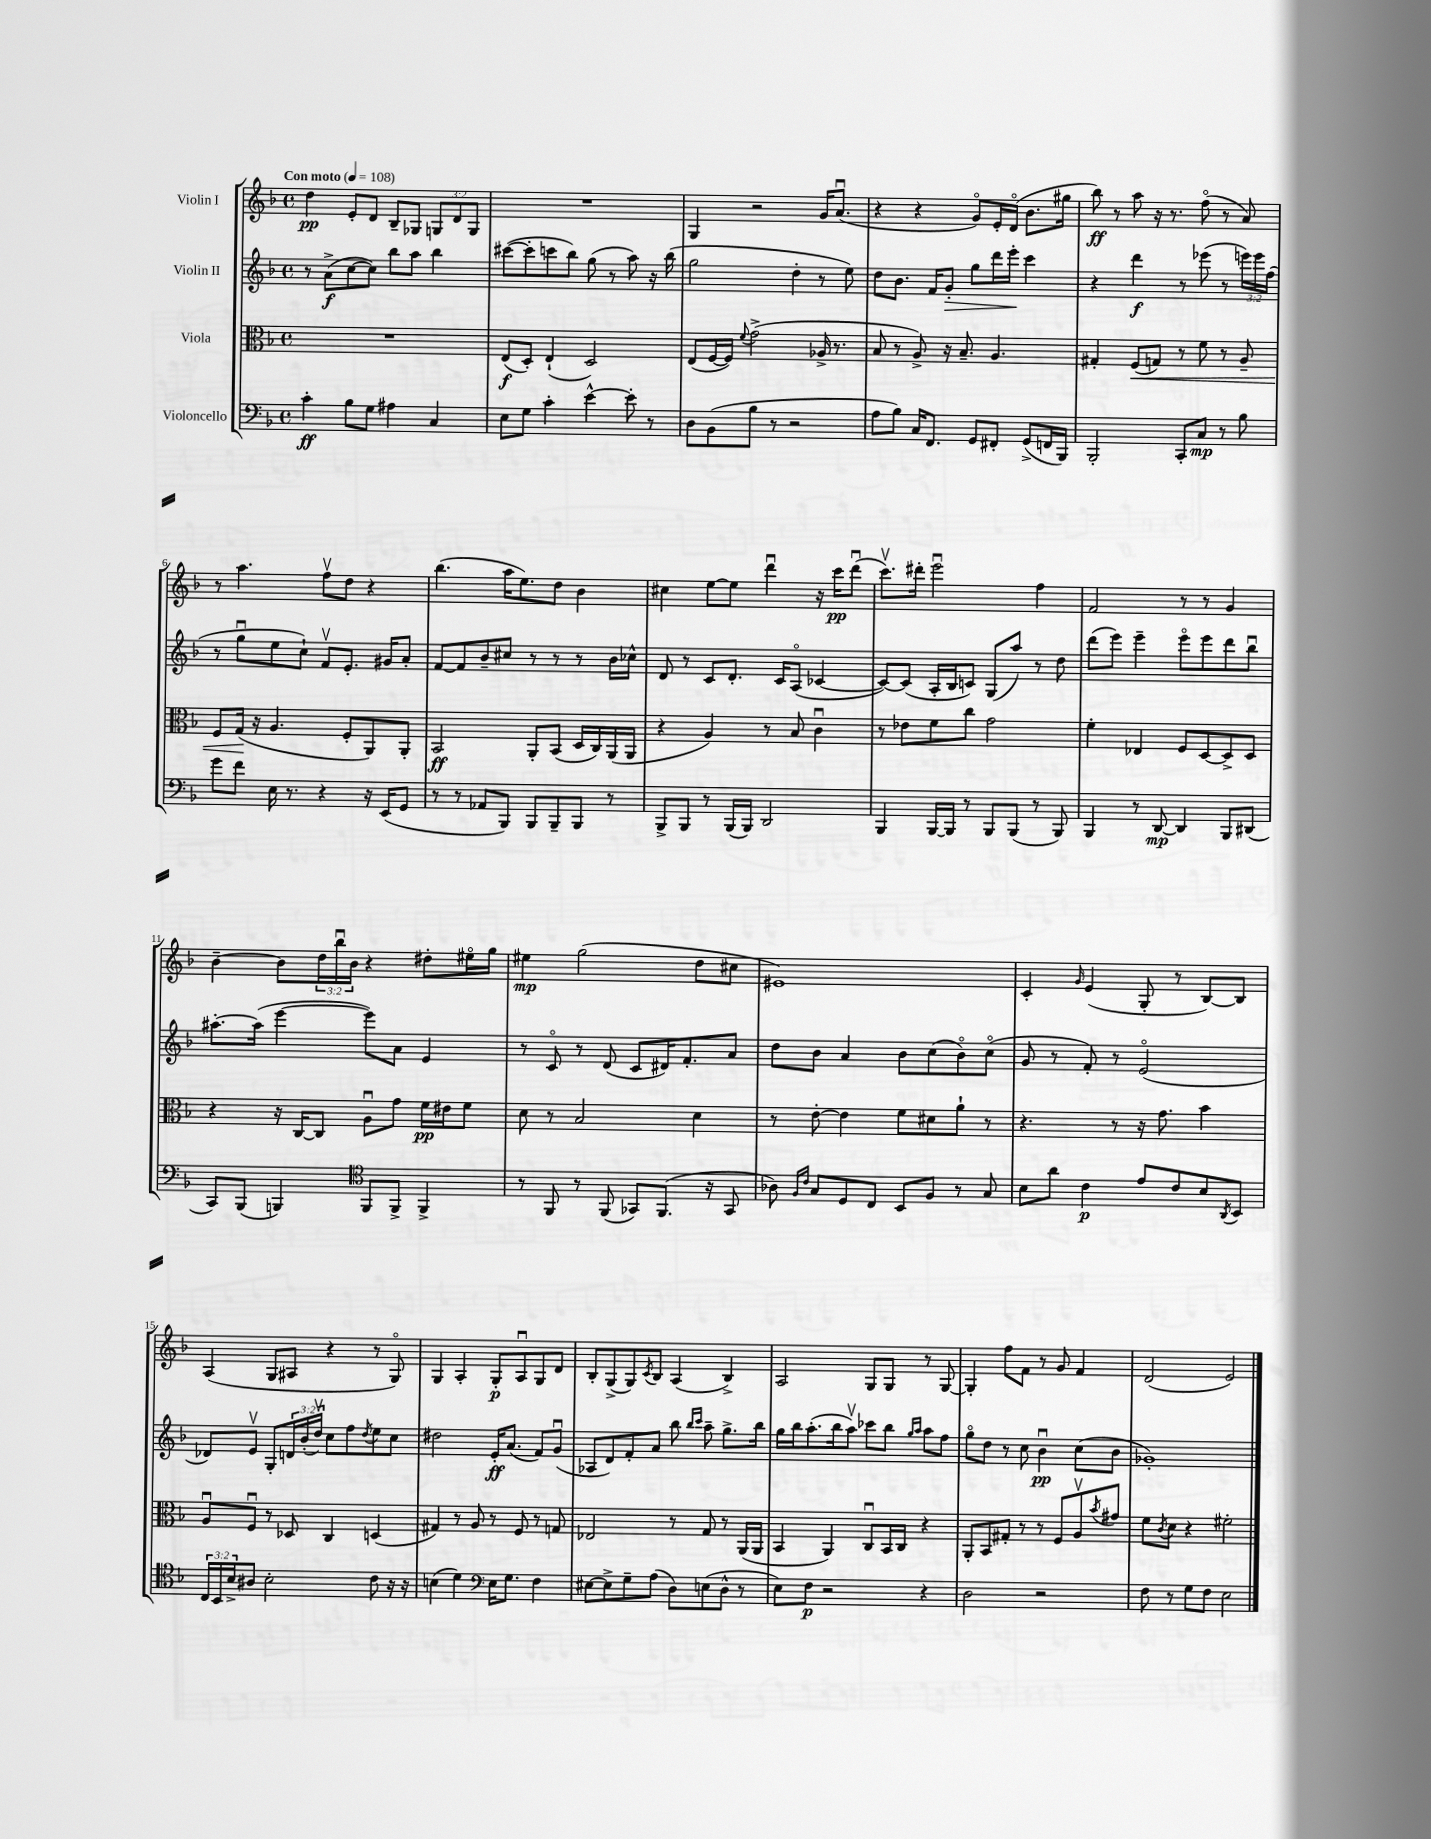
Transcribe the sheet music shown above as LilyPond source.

<<
\new StaffGroup <<
\new Staff = "s0" \with { instrumentName = "Violin I" } {
    \clef treble \key f \major \defaultTimeSignature \time 4/4 \override Staff.TupletNumber.text = #tuplet-number::calc-fraction-text \tempo "Con moto" 4 = 108
    d''4\pp e'8-. d'8 bes8-- ges8 \tuplet 3/2 { g8 d'8 g8 } |
    R1 |
    g4 r2 g'16 a'8.\downbow( |
    r4 r4 g'8\flageolet) e'16-. d'16\flageolet( bes'8. gis''16 |
    bes''8\ff) r8 a''8 r16 r8. f''8\flageolet( r8 a'8) |
    r8 a''4. f''8\upbow d''8 r4 |
    bes''4.( a''16 e''8.) d''8 bes'4 |
    cis''4 e''8~ e''8 d'''4\downbow r16 c'''16\pp d'''8\downbow( |
    c'''8.\upbow) dis'''16-. e'''2\downbow f''4 |
    f'2 r8 r8 g'4 |
    bes'4~-- bes'8 \tuplet 3/2 { d''16 bes''16\downbow bes'16 } r4 dis''8-. eis''16\flageolet g''16 |
    eis''4\mp g''2( d''8 cis''8 |
    eis'1) |
    c'4-. \grace { g'16 } e'4( g8-. r8 bes8~) bes8 |
    a4( g8 ais8 r4 r8 g8\flageolet) |
    g4 a4-. g8-.\p a8\downbow g8 d'8 |
    bes8-. g8->( g8) \acciaccatura { c'8 } bes8 a4( bes4->) |
    a2 g8 g8 r8 g8~ |
    g4-. f''8 f'8 r8 g'8 f'4 |
    d'2( e'2) \bar "|." |
}
\new Staff = "s1" \with { instrumentName = "Violin II" } {
    \clef treble \key f \major \defaultTimeSignature \time 4/4 \override Staff.TupletNumber.text = #tuplet-number::calc-fraction-text
    r8 a'8->\f( c''8~ c''8) bes''8 a''8 bes''4 |
    cis'''8~( cis'''8-. c'''8 bes''8) g''8( r8 a''8) r16 bes''16( |
    g''2 d''4-. r8 e''8) |
    d''8 bes'8. f'16 g'8-.\> g''8 d'''16 e'''16-.\! c'''4 |
    r4 d'''4\f r8 ees'''8( r8 \tuplet 3/2 { e'''16) e'''16 f''16( } |
    r8 g''8\downbow e''8 c''8-!) f'8\upbow e'8.-. gis'16 a'8-. |
    f'8~ f'8 bes'8-- cis''8 r8 r8 r8 bes'16 ces''16-^ |
    d'8 r8 c'8 d'8.-. c'16 a8\flageolet( ces'4~ |
    ces'8~) ces'8( a16-. bes16 c'8) g8( a''8) r8 d''8 |
    d'''8( e'''8) e'''4-- e'''8\flageolet e'''8 d'''8 bes''8\downbow |
    ais''8.~-. ais''16( e'''4~ e'''8) a'8 e'4 |
    r8 c'8\flageolet r8 d'8( c'8 dis'16) f'8.-. a'8 |
    d''8 bes'8 a'4 bes'8 c''8( bes'8\flageolet) c''8\flageolet( |
    g'8 r8 f'8-.) r8 e'2\flageolet( |
    des'8) e'8\upbow g8-. \tuplet 3/2 { d'16 bes'16-.( d''16\upbow) } c''8 f''8 \acciaccatura { d''8 } e''8 c''8 |
    dis''2 e'16-.\ff a'8.( f'8) g'8\downbow( |
    aes8 d'8) f'8-. a'8 bes''8 \grace { bes''16 c'''16 } a''8-- g''8.-> bes''16 |
    g''16 bes''16 a''8.-.( bes''16 a''8\upbow) ces'''8 bes''8 \grace { g''16 a''16 } a''8 f''8 |
    g''8\flageolet d''8 r8 c''8 bes'4\downbow\pp c''8( bes'8 |
    ges'1-.) \bar "|." |
}
\new Staff = "s2" \with { instrumentName = "Viola" } {
    \clef alto \key f \major \defaultTimeSignature \time 4/4
    R1 |
    e8\f( d8-.) e4-!( d2) |
    e8( f16~ f16) \appoggiatura { f'8 } g'2->( aes16-> r8. |
    bes8 r8 a8->) r16 bes8.-- a4. |
    gis4-. f8\<( g8) r8 f'8 r8 a8-- |
    f8 g16\!( r16 a4. f8-. a,8) a,8-. |
    bes,2\ff a,8-. bes,8( d16 c16) a,16( a,16 |
    r4 a4) r8 bes8 c'4\downbow |
    r8 ees'8 f'8 c''8 g'2 |
    f'4-. ees4 f8 d8~ d8-> d8 |
    r4 r16 c16~ c8 a8\downbow g'8 f'16\pp eis'16 f'8 |
    d'8 r8 bes2 d'4 |
    r8 e'8~-. e'4 f'8 dis'8 a'8-! r8 |
    r4. r8 r16 g'8. bes'4 |
    a8\downbow f8\downbow r8 des8 c4 d4( |
    gis4) r8 a8 r8 f8 r8 g8 |
    ees2 r8 g8 r8 a,16( a,16 |
    bes,4 a,4) c8\downbow bes,16 c16 r4 |
    a,8-. bes,8 gis8-. r8 r8 f8 a8\upbow \acciaccatura { bes'8 } gis'8 |
    f'8 \acciaccatura { c'8 } d'8 r4 fis'2-. \bar "|." |
}
\new Staff = "s3" \with { instrumentName = "Violoncello" } {
    \clef bass \key f \major \defaultTimeSignature \time 4/4 \override Staff.TupletNumber.text = #tuplet-number::calc-fraction-text
    c'4-.\ff bes8 g8 ais4 c4 |
    e8 g8 c'4-. e'4~-^ e'8-. r8 |
    d8 bes,8( bes8 r8 r2 |
    a8 bes8) c16 f,8. g,8 fis,8-. g,8->( f,16 bes,,16) |
    bes,,2-. c,8-. c8\mp r8 bes8 |
    g'8 f'8 e16 r8. r4 r16 e,16( g,8 |
    r8 r8 aes,8 bes,,8) bes,,8 bes,,8-- bes,,8 r8 |
    bes,,8-> bes,,8 r8 bes,,16( bes,,16) d,2 |
    bes,,4 bes,,16~ bes,,16 r8 bes,,8 bes,,8( r8 bes,,8) |
    bes,,4 r8 d,8~\mp d,4 bes,,8 dis,8( |
    c,8) bes,,8( b,,4) \clef tenor f,8 f,8-> f,4-> |
    r8 f,8 r8 f,8( ges,8) f,8.( r16 ges,8 |
    aes8) \grace { f16 c'16 } g8 d8 c8 bes,8 f8 r8 g8 |
    bes8 a'8 c'4\p e'8 c'8 bes8 \acciaccatura { a,8 } bes,8 |
    \tuplet 3/2 { c16 bes,16 bes16-> } ais8 bes2-. c'8 r16 r16 |
    b4( d'4) \clef bass e16 g8. f4 |
    eis8~ eis8-> g8-- a8( d8) e8( d8-^ r8 |
    e8) f8\p r2 r4 |
    d2 r2 |
    f8 r8 g8 f8 e2 \bar "|." |
}
>>
>>
